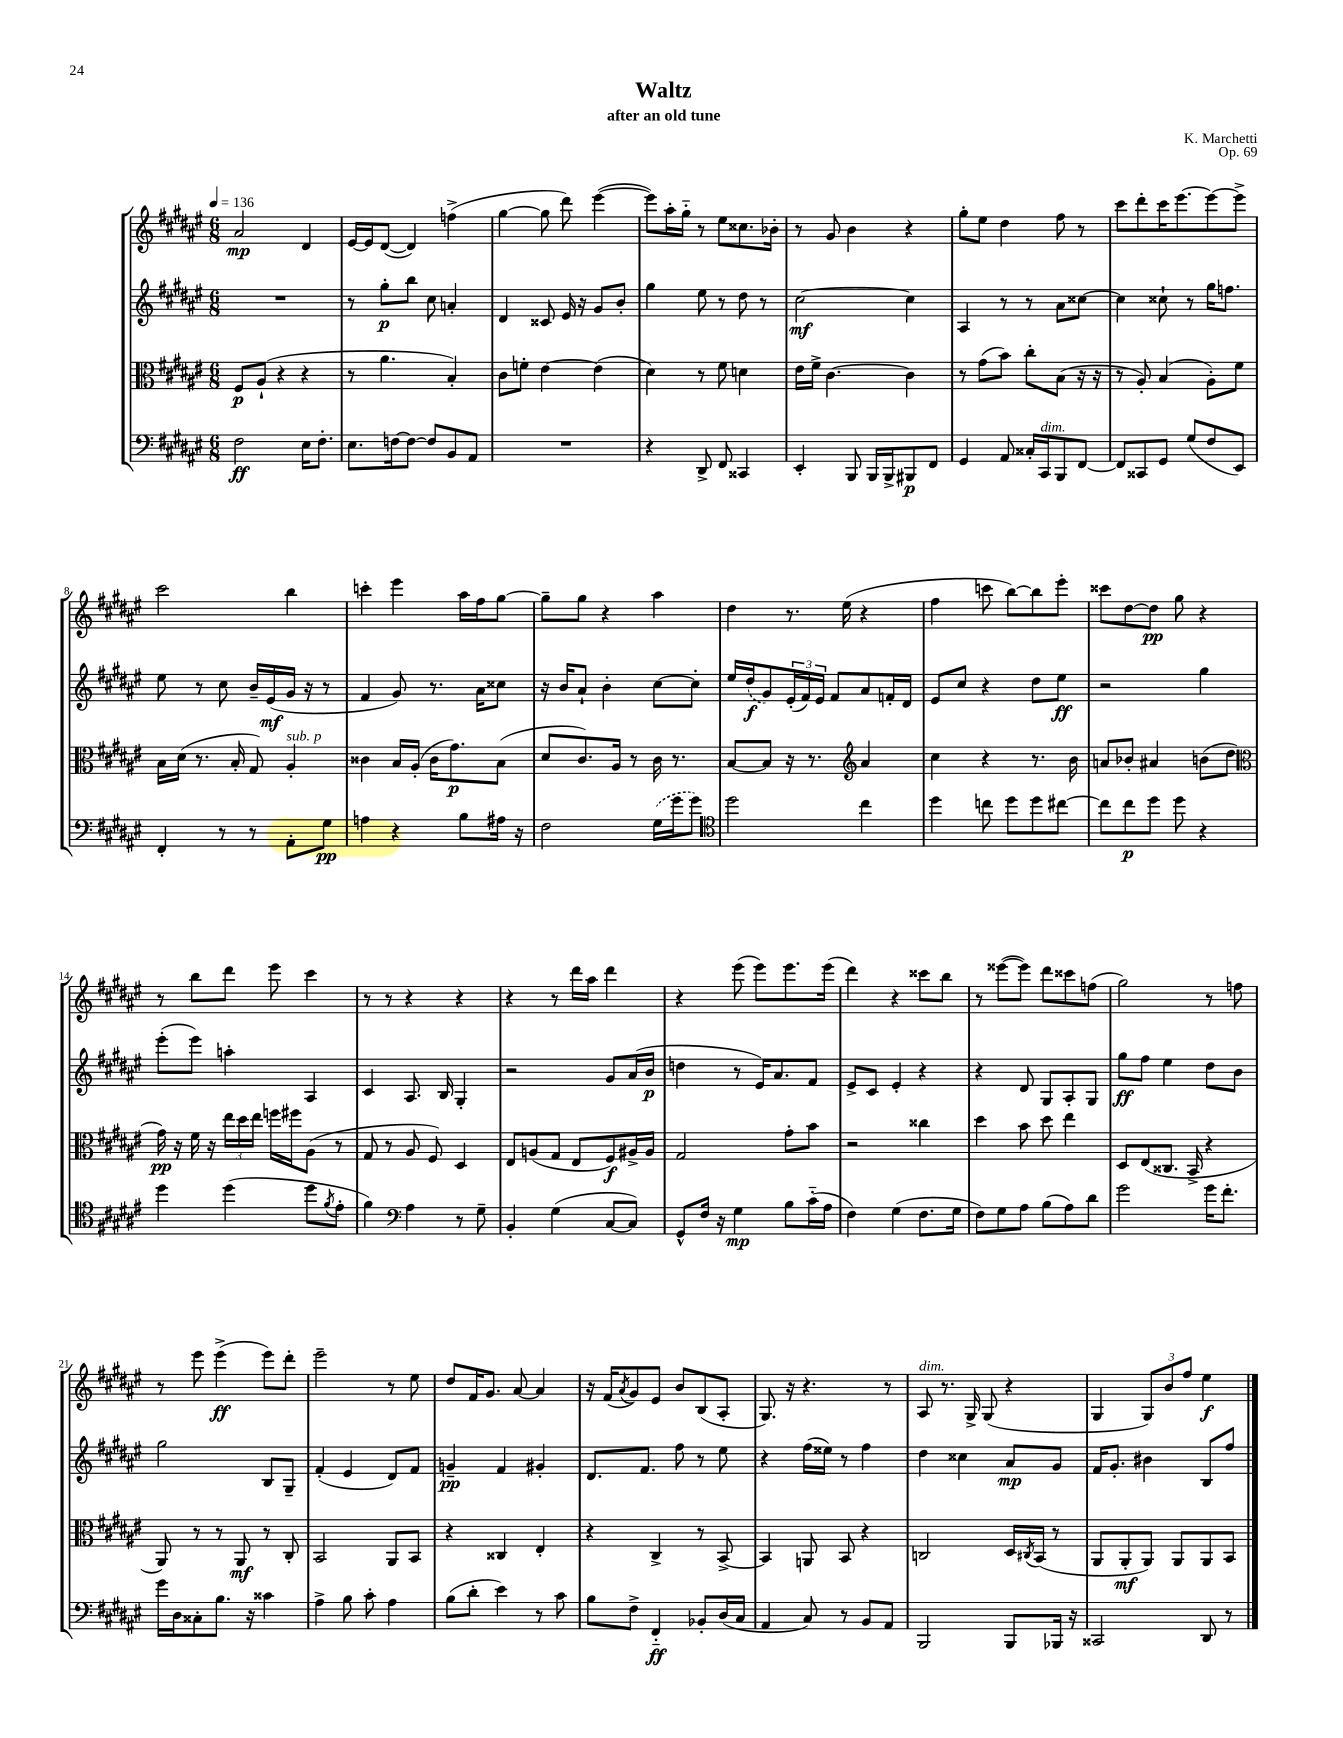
\header { title = "Waltz" composer = "K. Marchetti" subtitle = "after an old tune" opus = "Op. 69" }
<<
\new StaffGroup <<
\new Staff = "s0" {
    \clef treble \key fis \major \numericTimeSignature \time 6/8 \tempo 4 = 136
    ais'2\mp dis'4 |
    eis'16~ eis'16 dis'8~( dis'4) f''4->( |
    gis''4~ gis''8 dis'''8) eis'''4~( |
    eis'''8) ais''16-. gis''16-_ r8 eis''8 cisis''8. bes'16-. |
    r8 gis'8 b'4 r4 |
    gis''8-. eis''8 dis''4 fis''8 r8 |
    cis'''8 dis'''8-. cis'''16 eis'''8.~ eis'''8~ eis'''8-> |
    cis'''2 b''4 |
    c'''4-. eis'''4 ais''16 fis''16 gis''8~ |
    gis''8-- gis''8 r4 ais''4 |
    dis''4 r8. eis''16( r4 |
    fis''4 c'''8 b''8~) b''8 eis'''8-. |
    cisis'''8 dis''8~ dis''8\pp gis''8 r4 |
    r8 b''8 dis'''8 eis'''8 cis'''4 |
    r8 r8 r4 r4 |
    r4 r8 dis'''16 ais''16 dis'''4 |
    r4 eis'''8( eis'''8) eis'''8. eis'''16( |
    dis'''4) r4 cisis'''8 b''8 |
    r8 eisis'''8~( eisis'''8) dis'''8 cisis'''8 f''8( |
    gis''2) r8 f''8 |
    r8 eis'''8 eis'''4->\ff( eis'''8) dis'''8-. |
    eis'''2-- r8 eis''8 |
    dis''8 fis'16 gis'8. ais'8~ ais'4 |
    r16 fis'16( \acciaccatura { ais'8 } gis'8) eis'8 b'8 b8( ais8-. |
    gis8.) r16 r4. r8 |
    ais8^\markup { \italic "dim." } r8. gis16-> gis8( r4 |
    gis4 \tuplet 3/2 { gis8) b'8 fis''8 } eis''4\f \bar "|." |
}
\new Staff = "s1" {
    \clef treble \key fis \major \numericTimeSignature \time 6/8
    R2. |
    r8 gis''8-.\p b''8 cis''8 a'4-. |
    dis'4 cisis'8 eis'16 r16 gis'8 b'8-. |
    gis''4 eis''8 r8 dis''8 r8 |
    cis''2~\mf cis''4 |
    ais4 r8 r8 ais'8 cisis''8~ |
    cisis''4 cisis''8-! r8 gis''16 f''8. |
    eis''8 r8 cis''8 b'16-- eis'16\mf( gis'16 r16 r8 |
    fis'4 gis'8) r8. ais'16 cisis''8 |
    r16 b'16 ais'8-! b'4-. cis''8~ cis''8-. |
    eis''16 \once \slurDashed dis''16\f( gis'8) \tuplet 3/2 { eis'16-.( fis'16) eis'16 } fis'8 ais'8 f'16-. dis'16 |
    eis'8 cis''8 r4 dis''8 eis''8\ff |
    r2 gis''4 |
    eis'''8-.( eis'''8) a''4-. ais4 |
    cis'4 ais8. b16 gis4-. |
    r2 gis'8 ais'16( b'16\p |
    d''4 r8 eis'16) ais'8. fis'8 |
    eis'8-> cis'8 eis'4-. r4 |
    r4 dis'8 gis8 ais8-. gis8 |
    gis''8\ff fis''8 eis''4 dis''8 b'8 |
    gis''2 b8 gis8-- |
    fis'4-.( eis'4 dis'8) fis'8 |
    g'4--\pp fis'4 gis'4-. |
    dis'8. fis'8. fis''8 r8 eis''8 |
    r4 fis''16( eisis''16) r8 fis''4 |
    dis''4 cisis''4 ais'8\mp gis'8 |
    fis'16 gis'8.-. bis'4 b8 fis''8 \bar "|." |
}
\new Staff = "s2" {
    \clef alto \key fis \major \numericTimeSignature \time 6/8
    fis8\p ais8-!( r4 r4 |
    r8 ais'4. b4-.) |
    cis'8 f'8-. eis'4~ eis'4( |
    dis'4) r8 fis'8 d'4 |
    eis'16 fis'16-> cis'4.~ cis'4 |
    r8 gis'8( b'8) cis''8-. b8( r16 r16 |
    r8 ais8-.) b4( ais8-.) fis'8 |
    b16 dis'16( r8. b16-. gis8) ais4-.^\markup { \italic "sub. p" } |
    cisis'4 b16 ais16-.( cisis'16 gis'8.\p) b8( |
    dis'8 cis'8.) ais16 r8 cis'16 r8. |
    b8~ b8 r16 r8. \clef treble ais'4 |
    cis''4 r4 r8. b'16 |
    a'8 bes'8-. ais'4 b'8( dis''8 |
    \clef alto gis'16\pp) r16 fis'16 r16 \tuplet 3/2 { eis''16 dis''16 eis''16 } f''16 fis''16 ais8( r8 |
    gis8 r8 ais8 fis8) dis4 |
    eis8 a8( gis8 eis8 fis8\f) ais16-> ais16 |
    gis2 gis'8-. b'8 |
    r2 cisis''4 |
    dis''4 b'8 dis''8 eis''4 |
    dis8 eis8( cisis8. b,16-> r4 |
    ais,8) r8 r8 ais,8\mf r8 cis8-. |
    b,2 ais,8 b,8 |
    r4 cisis4 eis4-. |
    r4 cis4-> r8 b,8~-> |
    b,4 a,8 b,8 r4 |
    c2 dis16 \acciaccatura { cis8 } b,16( r8 |
    ais,8 ais,8-.\mf ais,8) ais,8 ais,8 b,8 \bar "|." |
}
\new Staff = "s3" {
    \clef bass \key fis \major \numericTimeSignature \time 6/8
    fis2\ff eis16 fis8.-. |
    eis8. f16~ f8~ f8 b,8 ais,8 |
    R2. |
    r4 dis,8-> fis,8 cisis,4 |
    eis,4-. b,,8 b,,16 b,,16-> bis,,8\p fis,8 |
    gis,4 ais,8 cisis16-. cis,16^\markup { \italic "dim." } b,,8 fis,8~ |
    fis,8 cisis,8 gis,8 gis8( fis8 eis,8) |
    fis,4-. r8 r8 ais,8-. gis8\pp |
    a4 r4 b8 ais16 r16 |
    fis2 \once \slurDashed gis16( gis'16 gis'8) |
    \clef tenor dis''2 cis''4 |
    dis''4 c''8 dis''8 dis''8 cis''8~ |
    cis''8 cis''8\p dis''8 dis''8 r4 |
    dis''4 dis''4( dis''8 \acciaccatura { fis'8 } eis'8-. |
    fis'4) \clef bass ais4 r8 gis8-- |
    b,4-. gis4( cis8~ cis8) |
    gis,8-^ fis16 r16 gis4\mp b8 cis'16-_( ais16 |
    fis4) gis4( fis8. gis16 |
    fis8) gis8 ais8 b8( ais8) dis'8 |
    gis'2 gis'16 fis'8.-. |
    gis'16 dis16 cisis8-. b8. r16 cisis'4 |
    ais4-> b8 cis'8-. ais4 |
    b8( dis'8-. eis'4) r8 cis'8 |
    b8 fis8-> fis,4-_\ff bes,8-. dis16( cis16 |
    ais,4 cis8) r8 b,8 ais,8 |
    b,,2 b,,8 bes,,16 r16 |
    cisis,2 dis,8 r8 \bar "|." |
}
>>
>>
